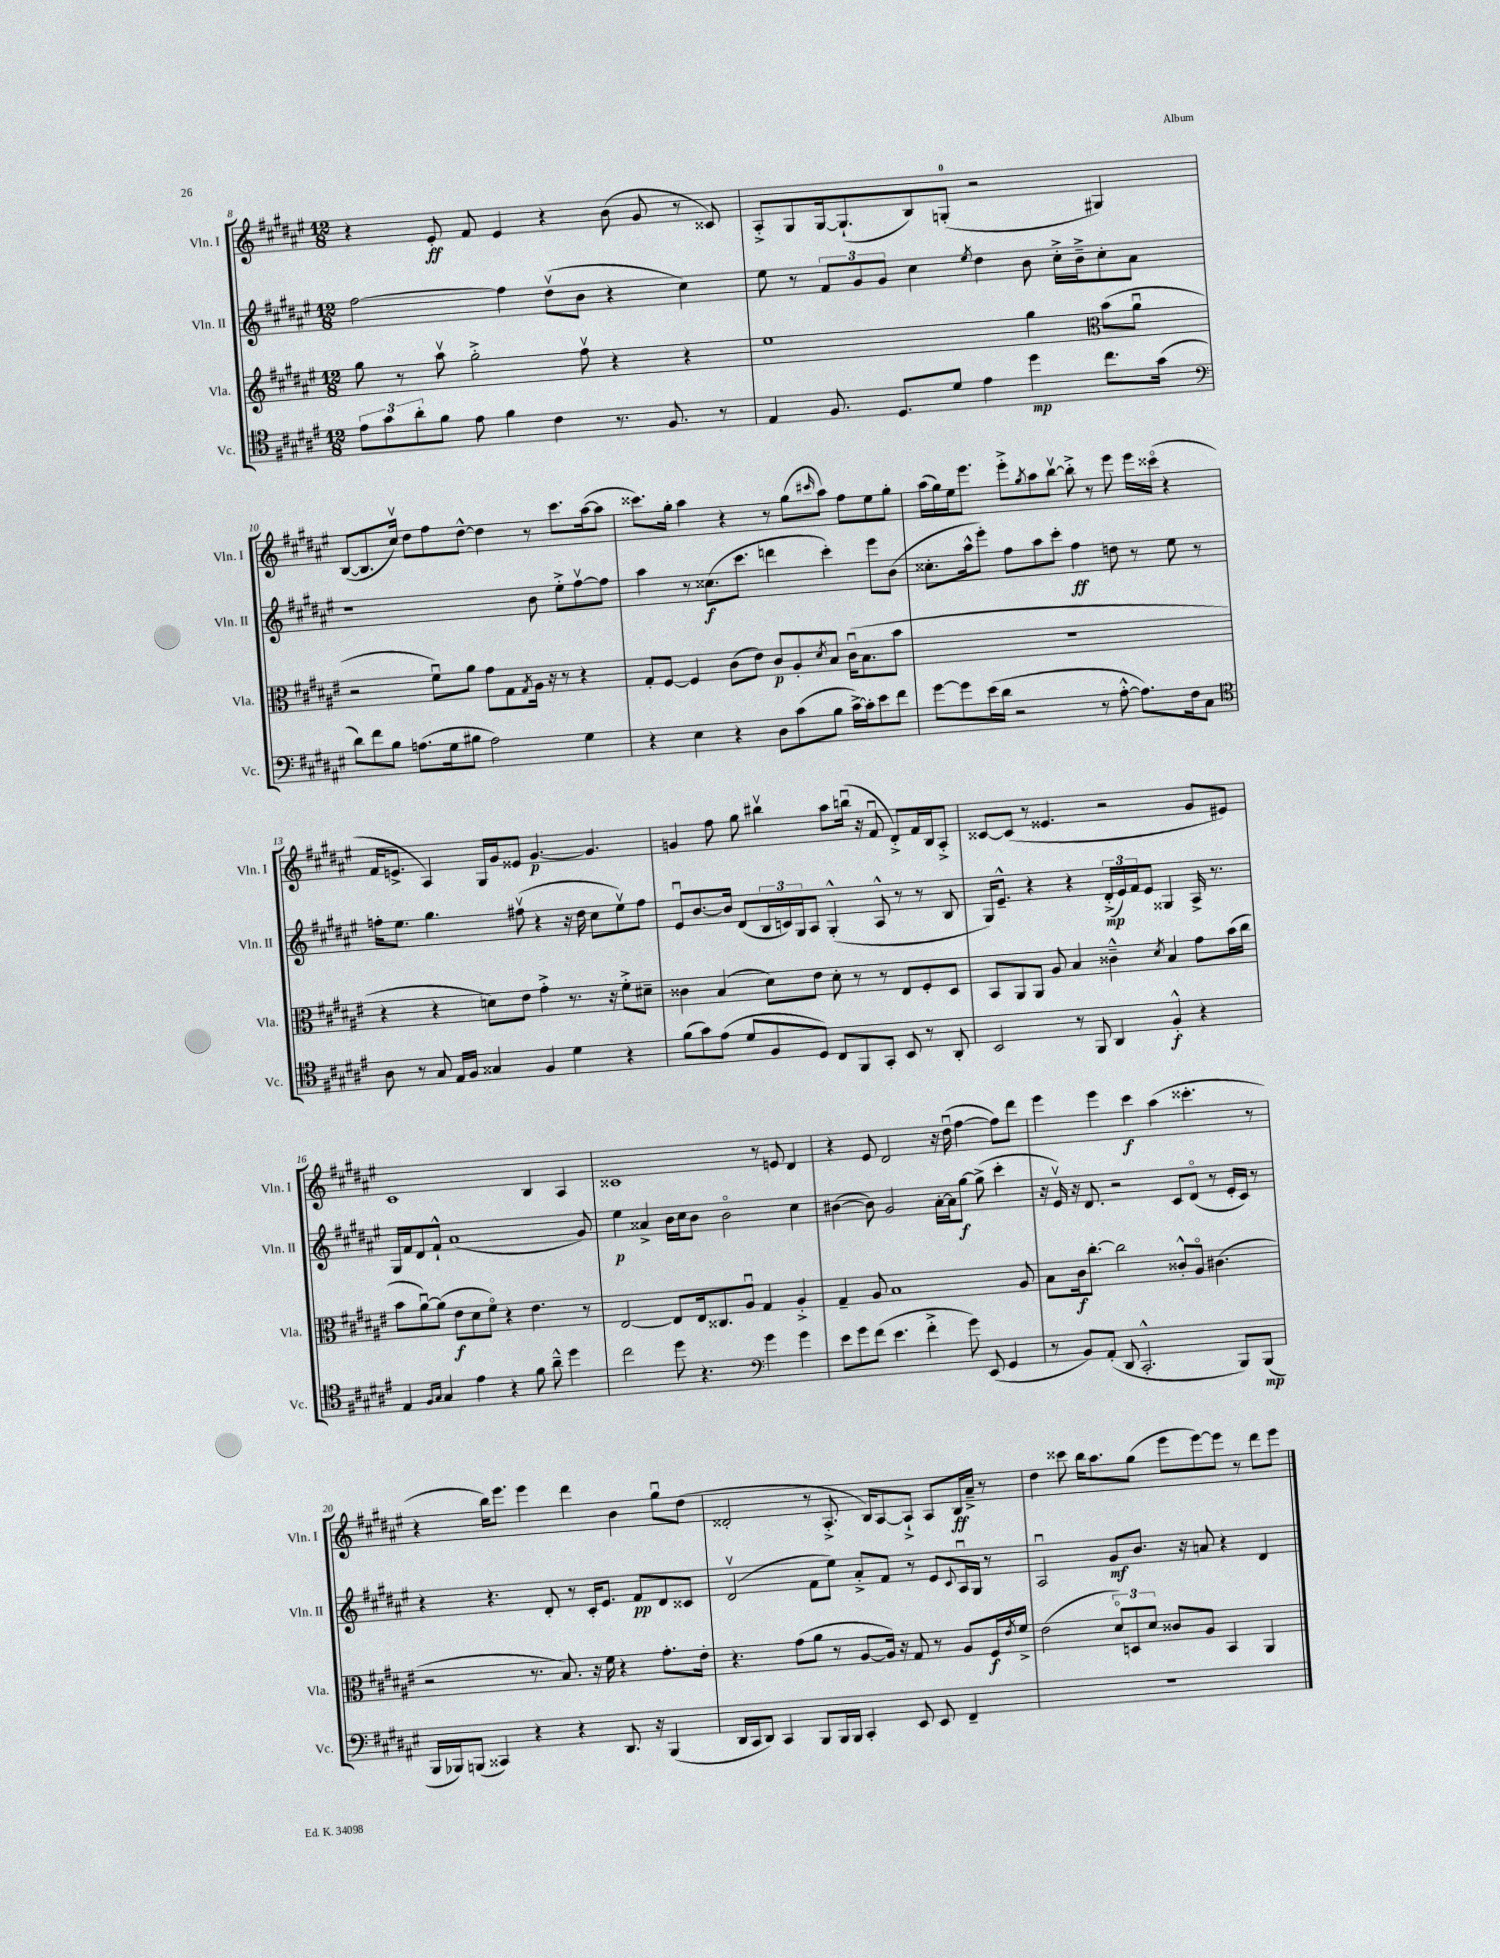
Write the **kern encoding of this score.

**kern	**kern	**kern	**kern
*staff4	*staff3	*staff2	*staff1
*clefC4	*clefG2	*clefG2	*clefG2
*k[f#c#g#d#a#e#]	*k[f#c#g#d#a#e#]	*k[f#c#g#d#a#e#]	*k[f#c#g#d#a#e#]
*M12/8	*M12/8	*M12/8	*M12/8
12e#\L	8gg#\	[2ff#\	4r
12g#\	.	.	.
.	8r	.	.
12a#'\	.	.	.
8f#\J	8aa#v\	.	8e#'/
8e#\	2gg#'^\	.	8f#/
4f#\	.	4ff#\]	4e#/
4c#\	.	(8dd#v\L	4r
.	8ff#v\	8b\J	.
8.r	4r	4r	(8b\
.	.	.	8g#/
8.F#/	.	.	.
.	4r	4cc#\)	8r
8r	.	.	8c##/)
=	=	=	=
4E#/	1ee#	8ee#\	8A#'^/L
.	.	8r	8G#/
8.F#/	.	12f#/L	[16G#/k
.	.	.	(8.G#`/]
.	.	12g#/	.
.	.	12g#/J	.
8.D#/L	.	.	.
.	.	4cc#\	8B/)
8d#/J	.	.	(8G'/J
.	.	8qee#/	.
4e#\	.	4dd#\	2r
4dd#\	4gg#\	8b\	.
.	.	16cc#'^\LL	.
.	.	16b~^\J	.
*	*clefC3	*	*
8.cc#\L	(8b\L	8cc#'\	4G#/)
.	8a#u\J	8a#\J	.
(16g#\Jk	.	.	.
=	=	=	=
*clefF4	*	*	*
8d#\L)	2r	1r	([8B/L
8f#\	.	.	8.B/]
8B\J	.	.	.
.	.	.	16cc#v/Jk)
(8.A\L	.	.	8dd#\L
.	8f#u\L)	.	8ff#\
16G#\k	.	.	.
8B#\J	8a#\J	.	[8dd#^^\J
2A\)	8g#\L	.	4dd#\]
.	8G#\	.	.
.	8qG#/	.	.
.	16A#\Jk	8b\	8r
.	16r	.	.
.	8r	8ee#'^\L	8.ccc#\L
4G#\	4r	[8ff#v\	.
.	.	.	([16aa#\k
.	.	8ff#\]J	8aa#\]J
=	=	=	=
4r	8G#'/L	4aa#\	8.ccc##\L)
.	[8F#/J	.	.
.	.	.	16gg#'\Jk
4E#\	4F#/]	8r	4aa#\
.	.	(8.cc##\L	.
4r	(8c#\L	.	4r
.	.	8.ccc#\J	.
.	8e#\J)	.	.
8D#\L	8c#/L	4ddd\	8r
(8c#\	8A#'/	.	(8gg#\L
.	8qd#/	.	16qqccc#/
8B\J	8B/J	4ccc#'\)	8aa#\J)
[16c#^\LL)	(16c#u\LK	.	8ff#\L
16c#'\]J	8.B\	.	.
8e#\	.	8eee#\L	8ee#\
8f#\J	8b\J	(8b\J	8gg#'\J
=	=	=	=
[8g#\L	1.r	8.cc##'\L	(16aa#\LL
.	.	.	16gg#\)
8g#\]	.	.	16ee#\J
.	.	16aa#^^\k	8.eee#\J
(16e#\L	.	8eee#'\J)	.
16d#\JJ	.	.	.
2r	.	8ff#\L	8eee#'^\L
.	.	.	8qgg#/
.	.	8aa#\	8aa#\
.	.	8ccc#'\J	[8bbv\J
.	.	4ff#\	8bb'^\]
8r	.	.	8r
[8A#'^^\	.	8dd\	8eee#\
8.A#\]L)	.	8r	16eee#\LL
.	.	.	(16ccc##o\JJ
.	.	8ee#\	4r
16F#\k	.	.	.
8C#\J	.	8r	.
=	=	=	=
*clefC4	*	*	*
8A#\	4r	16ff'\LK	16f#/LK
.	.	8.ee#\J	8.e^/J
8r	.	.	.
8G#/	4r	4.gg#\	4A#/)
16E#/LL	.	.	.
16F#/JJ	.	.	.
4G##/	8d\L)	.	16G#/LL
.	.	.	16g#/J
.	8e#\J	(8ff#v\	8e##/J
4F#/	4g#'^\	4r	[4.g#/
4d#\	8.r	16r	.
.	.	16dd#\	.
.	.	8cc#\L	4.g#/]
.	16r	.	.
4r	8f#'^\L	8ee#v\)	.
.	8d#~\J	8ff#\J	.
=	=	=	=
(8f#\L	4c##\	8e#u/L	4g/
8g#\)	.	[8.b/	.
(8e#\J	(4B/	.	8ff#\
.	.	16b/]Jk	.
8d#/L	.	(8d#/L	8gg#\
8F#/	8d#\L)	24B/L	4bb#v\
.	.	24c/)	.
.	.	24G#/J	.
8D#/J)	8e#\J	8A#/J	.
8C#/L	8d#'\	(4G#'^^/	8aa#\L
8FF#/	8r	.	(16bbu\Jk
.	.	.	16r
8GG#'/J	8r	8A#^^/	8f#u/
8BB/	8E#/L	8r	8d#'^/L)
8r	8F#'/	8r	16f#/L
.	.	.	16B/J
8AA#'/	8D#/J	8B/	8A#'^/J
=	=	=	=
2BB/	8BB/L	16G#/LK)	[8c##/L
.	.	8.e#~^^/J	.
.	8AA#/	.	(8c##/]J
.	8AA#/J	4r	8r
.	8A#/	.	4.e##/
8r	4B/	4r	.
8FF#/	.	.	.
4AA#/	4c##~^^\	(24d#'^/LL	2r
.	.	24e#/)	.
.	.	24f#/J	.
.	.	8e#/J	.
.	8qd#/	.	.
4F#'^^/	4B/	4G##/	.
4r	8g#\L	16A#^/	8g#/L
.	.	8.r	.
.	(16b\L	.	8e#/J)
.	16cc#\JJ	.	.
=	=	=	=
4E#/	8b\L	16G#/LL	1c#
.	.	16f#/J	.
.	[8a#u\)	8d#/	.
16qqF#/LL	.	.	.
16qqG#/JJ	.	.	.
4G#/	(8a#\]J	8f#`^^/J	.
.	8e#\L	(1a#	.
4e#\	8d#\	.	.
.	8f#o\J)	.	.
4r	4r	.	.
8f#\	4.e#\	.	4B/
8a#~^^\	.	.	.
4dd#\	.	.	4A#/
.	8r	8g#/)	.
=	=	=	=
2cc#\	[2E#/	4ee#\	1c##
.	.	4a##^/	.
8dd#\	8E#/]L	16b\LL	.
.	.	16cc#\J	.
4.r	16E#/k	8b\J	.
.	8.C##/	.	.
.	.	2bo\	.
.	8A#u/J	.	.
*clefF4	*	*	*
4g#\	4G#/	.	8r
.	.	.	8e/
4g#\	4A#'^/	4cc#\	4d#/
=	=	=	=
8e#\L	4G#~/	([4b#\	4r
8g#\	.	.	.
(8f#\J	8A#/	8b#\])	8e#/
4.e#\	1B	2g#/	2d#/
4f#'^\	.	.	.
.	.	[16a#'\LL	16r
.	.	16a#\]J	(16dd#u\
8g#\)	.	[8gg#\J	[4ff#\
(8EE#/	.	(8gg#^\]	.
4GG#/	.	4ccc#'\	8ff#\]L)
.	8A#/	.	8ddd#\J
=	=	=	=
8r	8B\L	16r	4eee#\
.	.	16e#v/)	.
8BB/L)	16c#\k	16r	.
.	[8.cc#'\J	8.d#/	.
(8AA#'/J	.	.	4eee#\
8DD#/	2cc#\]	2r	.
2.CC#'^^/	.	.	4ccc#\
.	.	.	(4aa#\
.	8c##'^^/L	8c#/L	.
.	8A#o/J	(8d#o/J	4.ccc##'\
.	(4.c#\	8r	.
8BBB/L)	.	16e#'/LL	.
.	.	16c#/JJ)	.
(8BBB/J	.	8r	8r
=	=	=	=
16BBB/LL	2r	4r	4r
16BBB-/J)	.	.	.
(8BBB/J	.	.	.
4CC##/)	.	4.r	16bb\LK)
.	.	.	8.eee#\J
4r	8.r	.	4eee#\
.	.	8d#'/	.
.	8.B/)	.	.
4r	.	8r	4ddd#\
.	16r	16c#'/LK	.
.	16f#\	8.e#/J	.
8.DD#/	4r	.	4b\
.	.	8f#/L	.
16r	.	.	.
(4BBB/	8.g#'\L	8d#/	8gg#u\L
.	.	8c##/J	(8dd#\J
.	16e#'\Jk	.	.
=	=	=	=
16DD#/LL	4.r	(2d#v/	2d##'/
16CC#/J	.	.	.
8DD#/J)	.	.	.
4CC#/	.	.	.
.	(8g#\L	.	.
8BBB/L	8a#\J	8f#\L	8r
16BBB/L	8r	8ee#\J)	8.A#'^/
16BBB/JJ	.	.	.
4CC#'/	[8A#/L	8a#'^/L	.
.	.	.	16B/LK)
.	16A#/]Jk)	8f#/J	[8A#/
.	16r	.	.
8EE#/	8G#/	8r	8A#`^/]J
8EE#/	8r	8e#/L	8A#/L
.	.	8qqc#/	.
4FF#~/	8A#/L	16A#u/L	16B/L
.	.	16G#/JJ	16a#~^/JJ
.	16F#/L	8r	8r
.	8qe#/	.	.
.	16f#^/JJ	.	.
=	=	=	=
1.r	(2e#\	2A#u/	4dd#\
.	.	.	8ccc##\
.	.	.	16bb\LK
.	.	.	8.aa#\
.	12d#o/L)	8g#/L	.
.	12D/	.	.
.	.	8.b/J	(8gg#\J
.	12d#/J	.	.
.	8c##/L	.	8eee#\L
.	.	16r	.
.	8A#/J	8a/	[8eee#\)
.	4BB/	4r	8eee#\]J
.	.	.	8r
.	4AA#/	4d#/	8ddd#\L
.	.	.	8eee#\J
==	==	==	==
*-	*-	*-	*-
